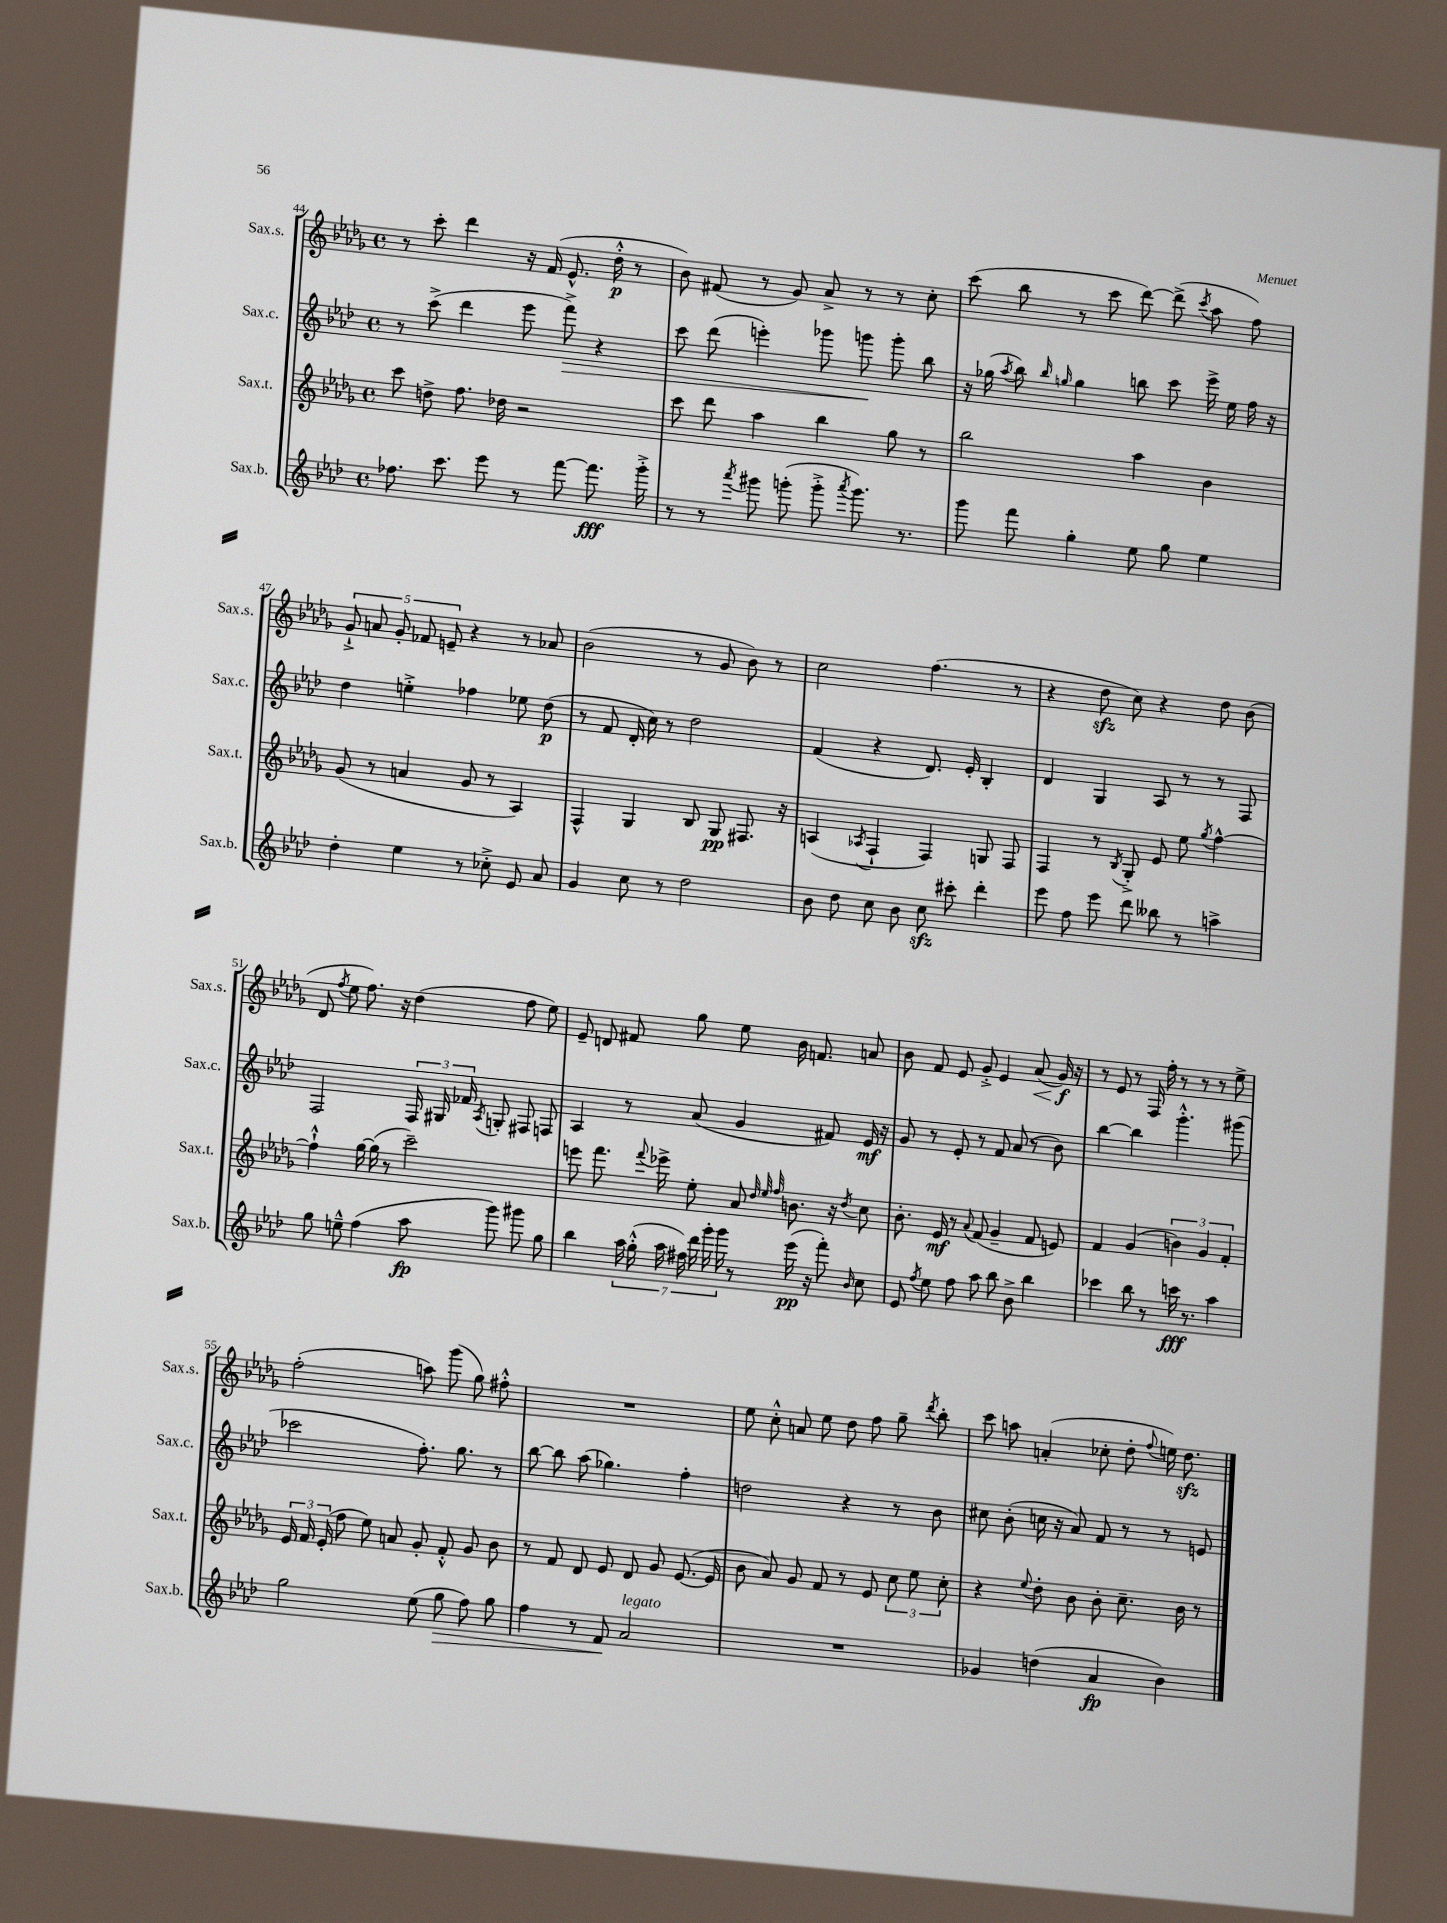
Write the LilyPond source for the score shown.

<<
\new StaffGroup <<
\new Staff = "s0" \with { instrumentName = "Sax.s." shortInstrumentName = "Sax.s." } {
    \clef treble \key des \major \defaultTimeSignature \time 4/4
    \autoBeamOff r8 c'''8-. des'''4 r16 f'16( ees'8.-^ des''16-.-^\p r8 |
    bes'8) fis'8( r8 ges'8) aes'8-> r8 r8 c''8-. |
    c'''8( bes''8 r8 c'''8 des'''8~) des'''8->( \acciaccatura { c'''8 } aes''8 f''8) |
    \tuplet 5/4 { ges'8-!-> a'8 ges'8-. fes'8 e'8-- } r4 r8 aes'8 |
    bes'2( r8 ges'8 bes'8) r8 |
    c''2 f''4.( r8 |
    r4 des''8\sfz c''8) r4 des''8 bes'8( |
    des'8 \acciaccatura { f''8 } ees''8 f''8.) r16 des''4( f''8 ees''8) |
    ees'8-- d'8 fis'8 ges''8 ees''8 bes'16 f'8. a'8 |
    bes'8 f'8 ees'8 ges'8-.-> ees'4 aes'8\<( ges'16\f\!) r16 |
    r8 ees'8 r8 f16 f''16-. r8 r8 r8 ees''8-> |
    f''2-.( a''8) ges'''8( ges''8) fis''8-.-^ |
    R1 |
    ees''8 c''8-.-^ a'8 ees''8 des''8 f''8 ges''8-- \acciaccatura { des'''8 } bes''8-. |
    c'''8 a''8 a'4-.( ces''8-. des''8-. \appoggiatura { f''8 } e''16) des''8.\sfz \bar "|." |
}
\new Staff = "s1" \with { instrumentName = "Sax.c." shortInstrumentName = "Sax.c." } {
    \clef treble \key aes \major \defaultTimeSignature \time 4/4
    \autoBeamOff r8 c'''8->( des'''4 ees'''8 f'''8->\>) r4 |
    c'''8 des'''8( e'''4-.) ges'''8 g'''8\! g'''8-. bes''8 |
    r16 ges''16( \acciaccatura { aes''8 } bes''8) \grace { bes''16 g''16 } g''4 b''8 c'''8 ees'''16-> ees''16 f''16 r16 |
    des''4 e''4-.-> fes''4 ees''8 des''8\p( |
    r8 f'8 des'16-. c''16) r8 des''2 |
    f'4( r4 des'8.) ees'16-. bes4-. |
    des'4 g4 aes8 r8 r8 f8 |
    f2 \tuplet 3/2 { f16 gis16 fes'16 } \acciaccatura { aes8 } g8-. fis8 f8 |
    aes4 r8 aes'8( g'4 fis'8) ees'16\mf r16 |
    g'8 r8 ees'8-. r8 f'8 aes'8( r8 bes'8) |
    bes''4~ bes''4 g'''4.-.-^ gis'''8( |
    ces'''2 f''8.-.) g''8. r8 |
    bes''8~ bes''8 aes''8( ges''4.) f''4-. |
    d''2 r4 r8 bes'8 |
    cis''8 bes'8-.( c''16 r16 aes'8) f'8 r8 r8 e'8 \bar "|." |
}
\new Staff = "s2" \with { instrumentName = "Sax.t." shortInstrumentName = "Sax.t." } {
    \clef treble \key des \major \defaultTimeSignature \time 4/4
    \autoBeamOff c'''8 d''8-> f''8. des''16 r2 |
    c'''8 des'''8 aes''4 bes''4 ges''8 r8 |
    bes''2 aes''4 bes'4 |
    ges'8( r8 a'4 ges'8 r8 aes4) |
    f4-^ ges4 bes8 ges8\pp fis8. r16 |
    a4( \acciaccatura { aes8 } f4-! f4) g8 f8 |
    f4 r8 \acciaccatura { bes8 } ges8-.-> ees'8 ees''8 \acciaccatura { ges''8 } f''4~-^ |
    f''4-!-^ ges''16~ ges''16( r8 c'''2--) |
    e'''8 f'''8. \appoggiatura { f'''8 } ees'''16-> ees''8-. aes'8 \grace { des''32 ees''32 f''32 } b'8. r16 \acciaccatura { des''8 } c''8 |
    bes'8.-. ees'16\mf r8 \appoggiatura { aes'8 } f'8( ges'4-- f'8 e'8) |
    f'4 ges'4( \tuplet 3/2 { b'4) ges'4 f'4-. } |
    \tuplet 3/2 { ees'16 f'16 ees'16-.( } f''8 ees''8) a'8 ges'8-. f'8-.-^ ges'8 bes'8 |
    r8 f'8 des'8 ees'8 des'8 ges'8 ees'8.~( ees'16 |
    bes'8 aes'8) ges'8 f'8 r8 ees'8 \tuplet 3/2 { c''8 ees''8 c''8-. } |
    r4 \appoggiatura { ees''8 } des''8-. bes'8 bes'8-. c''8.-- bes'16 r8 \bar "|." |
}
\new Staff = "s3" \with { instrumentName = "Sax.b." shortInstrumentName = "Sax.b." } {
    \clef treble \key aes \major \defaultTimeSignature \time 4/4
    \autoBeamOff fes''8. c'''8. ees'''8 r8 f'''8~ f'''8.\fff g'''16-.-> |
    r8 r8 \acciaccatura { aes'''8 } gis'''8 g'''8-.( g'''8-.-> \acciaccatura { aes'''8 } g'''8.) r8. |
    g'''8 f'''8 g''4-. ees''8 g''8 ees''4 |
    des''4-. ees''4 r8 ces''8-.-> ees'8 aes'8 |
    g'4 c''8 r8 des''2 |
    bes'8 des''8 c''8 bes'8 c''8\sfz cis'''8-. des'''4-. |
    ees'''8 f''8 ees'''8 des'''8 beses''8 r8 a''4-> |
    g''8 e''8---^ f''4( aes''8\fp g'''8) gis'''8 g''8 |
    bes''4 \tuplet 7/4 { aes''16 g''16-.-^( aes''16 fis''16) des'''16 g'''16-. g'''16 } r8 ees'''16\pp( r16 f'''8-.) \grace { bes'16 } c''8 |
    ees'8 \acciaccatura { f''8 } ees''8 f''8 aes''8 bes''8 bes'8-> bes''4 |
    ces'''4 bes''8 r8 c'''16\fff r8. aes''4 |
    g''2 ees''8( g''8\> f''8) g''8 |
    f''4 r8 f'8\! aes'2^\markup { \italic "legato" } |
    R1 |
    ges'4 d''4( aes'4\fp bes'4) \bar "|." |
}
>>
>>
\layout { \context { \Score currentBarNumber = #44 } }
